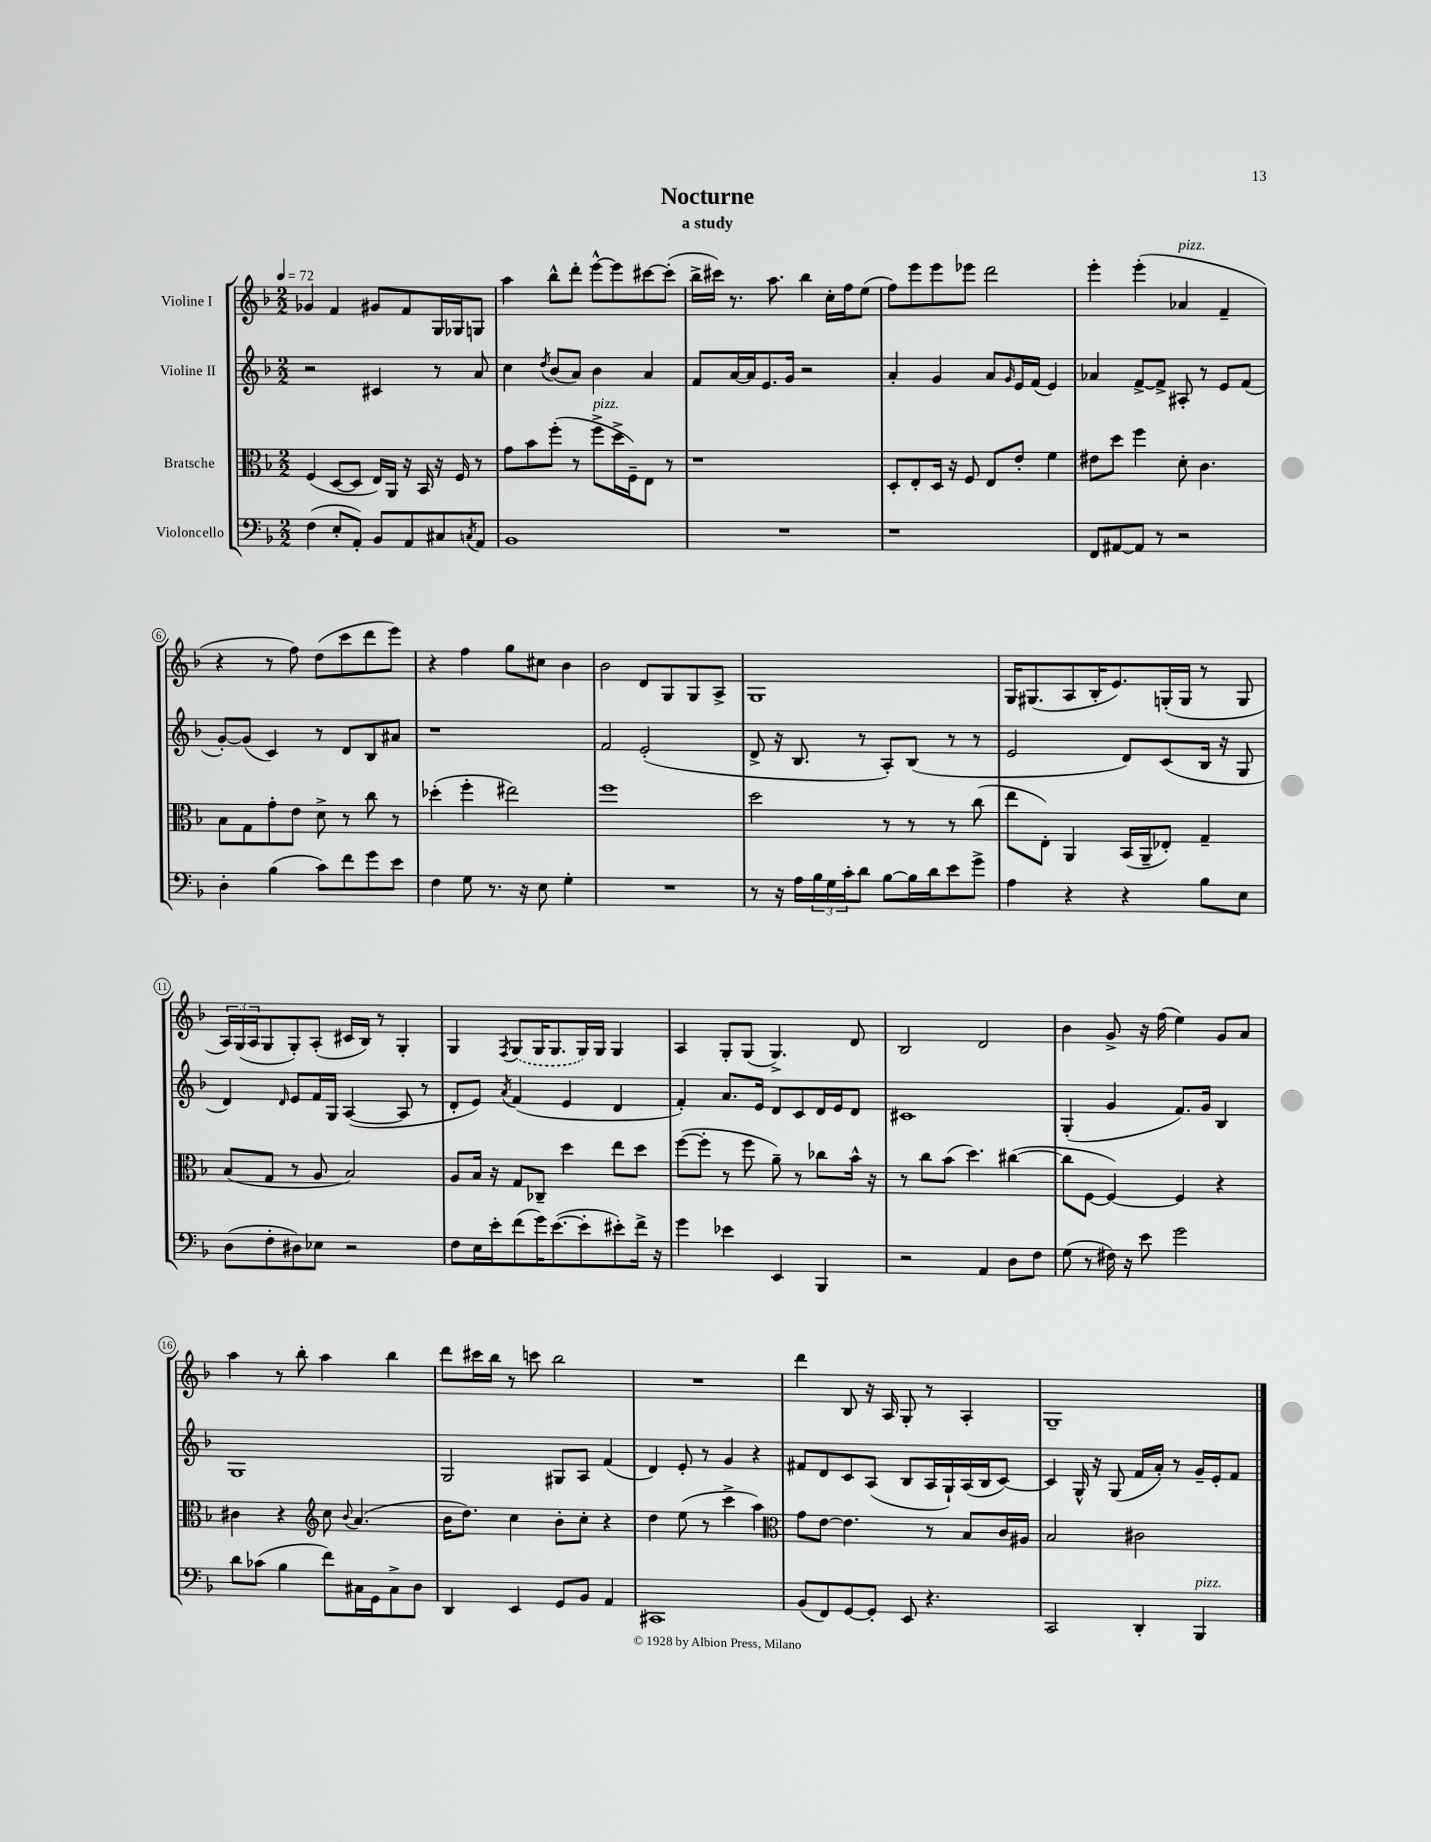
\header { title = "Nocturne" subtitle = "a study" }
<<
\new StaffGroup <<
\new Staff = "s0" \with { instrumentName = "Violine I" } {
    \clef treble \key f \major \numericTimeSignature \time 2/2 \tempo 4 = 72
    ges'4 f'4 gis'8 f'8 g16 ges16 g8 |
    a''4 bes''8-^ d'''8-. e'''8~-^ e'''8 cis'''8~ cis'''8-.( |
    bes''16-> cis'''16) r8. a''8. bes''4 c''16-. f''16 e''8( |
    f''8) e'''8 e'''8 ees'''8 d'''2 |
    e'''4-. e'''4-.( aes'4^\markup { \italic "pizz." } f'4-- |
    r4 r8 f''8) d''8( c'''8 d'''8 e'''8) |
    r4 f''4 g''8 cis''8 bes'4 |
    bes'2 d'8 g8 g8 a8-> |
    g1 |
    g16 gis8.( a8 bes16-. e'8.) g16-.( g16 r8 g8 |
    \tuplet 3/2 { a16) g16( a16 } g8 g8-.) a8-.( cis'16 bes16) r8 g4-. |
    g4 \acciaccatura { f8 } \once \slurDashed g8( g16 g8. g16) g16 g4 |
    a4 g8-. g8( g4.->) d'8 |
    bes2 d'2 |
    bes'4 g'8-> r16 f''16( e''4) g'8 a'8 |
    a''4 r8 bes''8-. a''4 bes''4 |
    d'''8 cis'''16 bes''16 r8 c'''8 bes''2 |
    R1 |
    d'''4 bes8 r16 a16 g8-. r8 a4-. |
    g1-- \bar "|." |
}
\new Staff = "s1" \with { instrumentName = "Violine II" } {
    \clef treble \key f \major \numericTimeSignature \time 2/2
    r2 cis'4 r8 a'8 |
    c''4 \acciaccatura { d''8 } bes'8( a'8) bes'4 a'4 |
    f'8 a'16~ a'16 e'8. g'16 r2 |
    a'4-. g'4 a'8 \grace { g'16 } e'16 f'16( e'4) |
    aes'4 f'8~-> f'8-> ais8-. r8 e'8 f'8( |
    g'8~-.) g'8( c'4) r8 d'8 bes8 ais'8 |
    r1 |
    f'2 e'2-.( |
    d'8-> r16 bes8. r8 a8-.) bes8( r8 r8 |
    e'2 d'8) c'8( bes16 r16 g8 |
    d'4) \grace { d'16 } e'8 f'16 g16 a4~( a8 r8 |
    d'8-. e'8) \acciaccatura { a'8 } f'4( e'4 d'4 |
    f'4-.) a'8. e'16 d'8 c'8 d'16 e'16 d'8 |
    cis'1 |
    g4-.( g'4 f'8.) g'16 bes4 |
    g1 |
    g2 gis8 a8 f'4( |
    d'4) e'8-. r8 g'4 r4 |
    fis'8 d'8 c'8 a8( bes8 a16 g16-!) a16( bes16 c'8~) |
    c'4 g16-^ r16 g8( f'16 a'16-.) r8 g'16-- e'16-. f'8 \bar "|." |
}
\new Staff = "s2" \with { instrumentName = "Bratsche" } {
    \clef alto \key f \major \numericTimeSignature \time 2/2
    f4( d8~ d8 e16) a,16 r16 bes,16 r16 f16 r8 |
    g'8 bes'8 f''8-.( r8 f''8->^\markup { \italic "pizz." } d''16-> f16--) e8 r8 |
    r1 |
    d8-. e8-. d16 r16 f8 e8 e'8-. f'4 |
    eis'8 d''8 f''4 d'8-. c'4. |
    bes8 g8 g'8-. e'8 d'8-> r8 c''8 r8 |
    des''4-.( f''4-. eis''2) |
    f''1 |
    d''2 r8 r8 r8 c''8( |
    e''8 e8-.) a,4 bes,16( a,16-- ees8-.) g4-- |
    bes8( g8 r8 a8 bes2) |
    a8 bes16 r16 g8 ces8-- d''4 e''8 d''8 |
    f''8~( f''8-. r8 f''8 a'8--) r8 ces''8 bes'16-^ r16 |
    r8 c''8 bes'8( d''4.) cis''4~( |
    cis''8 f8~ f4~) f4 r4 |
    cis'4 r4 \clef treble c''8 \appoggiatura { bes'8 } a'4.( |
    bes'16 d''8.) c''4 bes'8-. c''8-. r4 |
    d''4 e''8( r8 c'''4-> a''4) |
    \clef alto g'8 e'8~ e'4. r8 bes8 c'16 ais16 |
    bes2 cis'2 \bar "|." |
}
\new Staff = "s3" \with { instrumentName = "Violoncello" } {
    \clef bass \key f \major \numericTimeSignature \time 2/2
    f4( e8-. a,8-.) bes,8 a,8 cis8 \acciaccatura { c8 } a,8 |
    bes,1 |
    R1 |
    r1 |
    f,8 ais,8~ ais,8 r8 r2 |
    d4-. bes4( c'8) f'8 g'8 e'8 |
    f4 g8 r8. r16 e8 g4-. |
    R1 |
    r8 r16 a16 \tuplet 3/2 { bes16 g16 c'16-. } d'8 bes8~ bes16 d'16 e'8 g'8-> |
    a4 r4 r4 bes8 e8 |
    d8( f8-. dis8) ees8 r2 |
    f8 e16 e'16-. f'8( g'16) e'8.~( e'8-. eis'8-.) f'16-> r16 |
    g'4 ees'4 e,4 bes,,4 |
    r2 a,4 d8 f8 |
    g8( r8 fis16) r16 e'8 g'2 |
    d'8 ces'8( bes4 f'8) cis16 g,16 cis8-> d8 |
    d,4 e,4 g,8 bes,8 a,4 |
    cis,1 |
    bes,8( f,8) g,8~ g,8-. e,8 r4. |
    c,2 d,4-. bes,,4^\markup { \italic "pizz." } \bar "|." |
}
>>
>>
\layout { \context { \Score \override BarNumber.stencil = #(make-stencil-circler 0.1 0.3 ly:text-interface::print) } }
